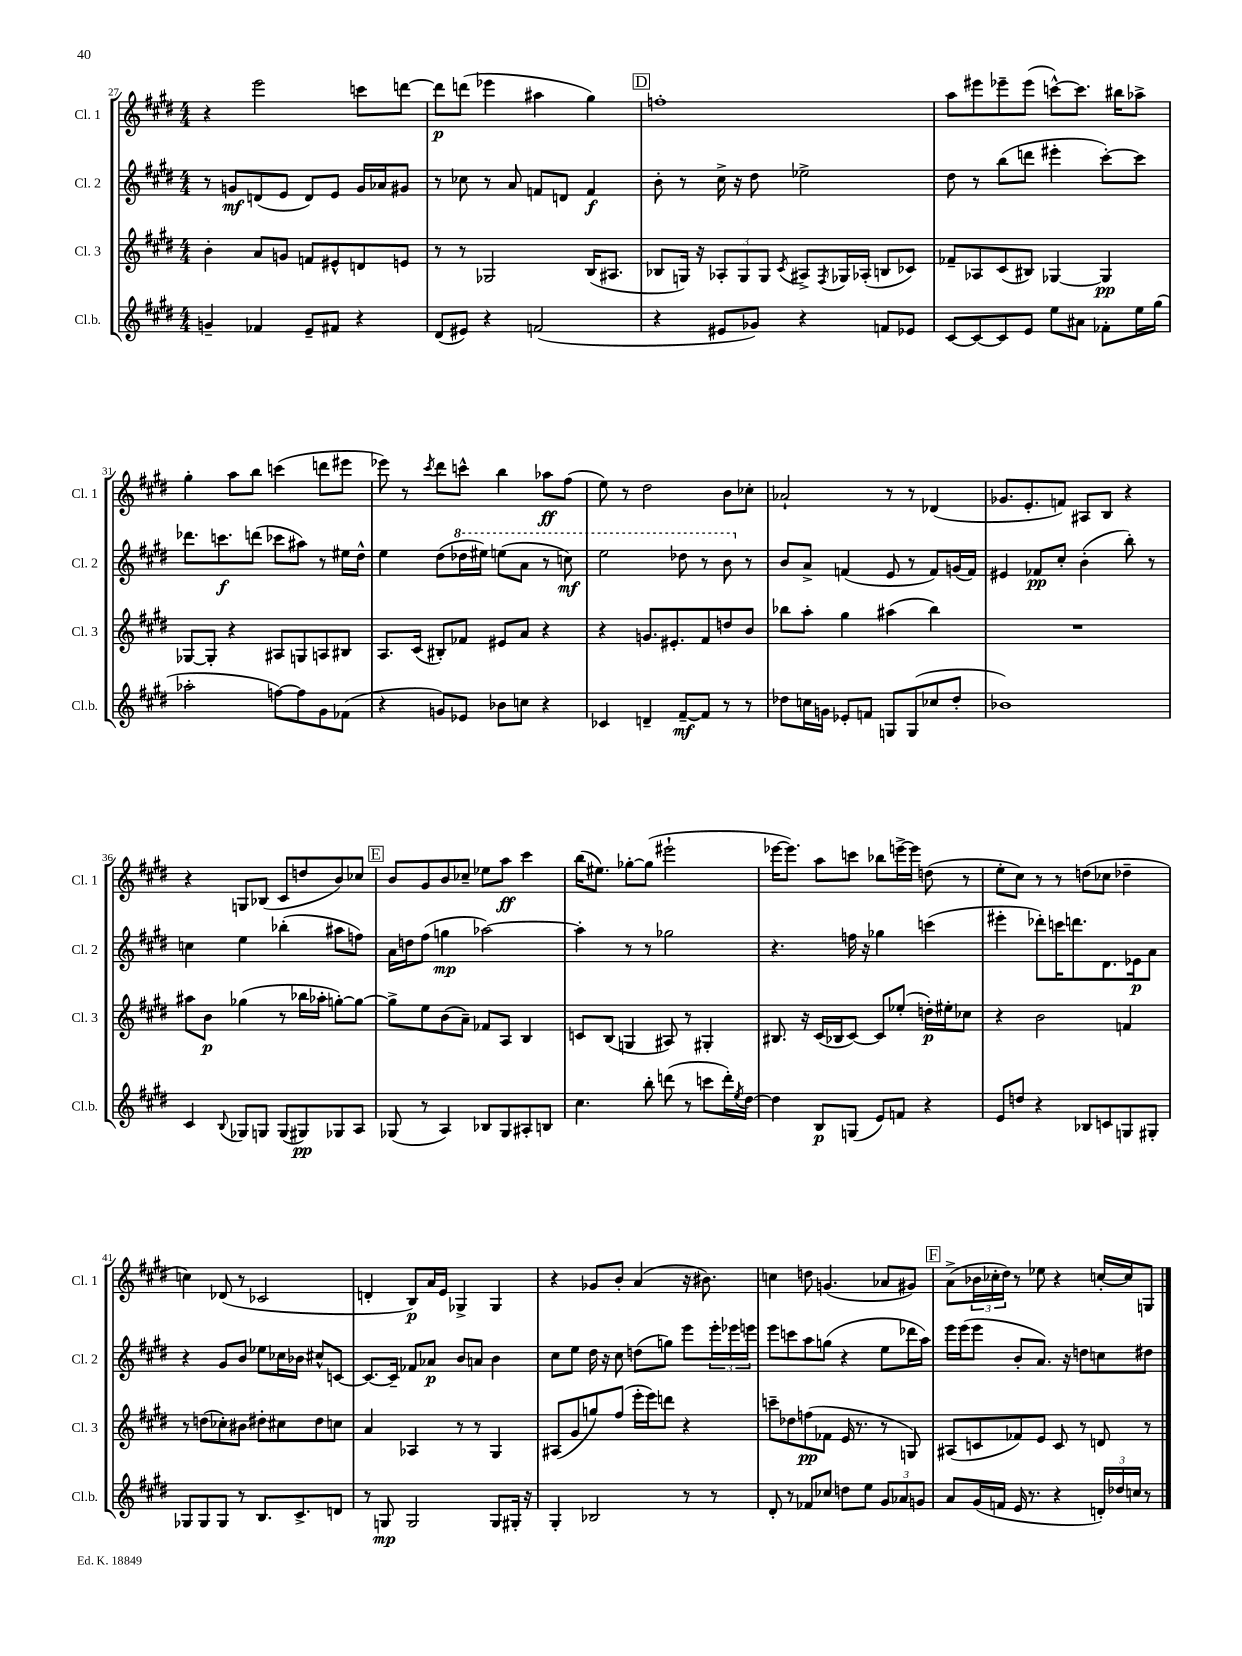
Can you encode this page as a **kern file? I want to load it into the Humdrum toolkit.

**kern	**kern	**kern	**kern
*staff4	*staff3	*staff2	*staff1
*clefG2	*clefG2	*clefG2	*clefG2
*k[f#c#g#d#]	*k[f#c#g#d#]	*k[f#c#g#d#]	*k[f#c#g#d#]
*M4/4	*M4/4	*M4/4	*M4/4
4g~	4b'	8r	4r
.	.	8g	.
4f-	8a	(8d	2eee
.	8g	8e	.
8e~	8f	8d)	.
8f#	8e#^^	8e	.
4r	8d	16g	8ccc
.	.	16a-	.
.	8e	8g#	[8ddd
=	=	=	=
(8d#	8r	8r	8ddd]
8e#)	8r	8cc-	(8ddd
4r	2G-	8r	4eee-
.	.	8a	.
(2f	.	8f	4aa#
.	.	8d	.
.	(16B	4f	4gg#)
.	8.A#	.	.
=	=	=	=
4r	8B-	8b'	1ff'
.	16G)	8r	.
.	16r	.	.
8e#	12A-'	16cc#^	.
.	.	16r	.
.	12G	.	.
8g-)	.	8dd#	.
.	12G	.	.
.	8qc#	.	.
4r	8A#^	2ee-^	.
.	8qF#	.	.
.	16G-	.	.
.	(16A-'	.	.
8f	8B	.	.
8e-	8c-)	.	.
=	=	=	=
[8c#	8f-~	8dd#	8aa
8c#_	8A-	8r	8eee#
8c#]	(8c#	(8bb	8eee-~
8e	8B#)	8ddd	(8eee-
8ee	[4G-	4eee#'	[8ccc^^)
8a#	.	.	8.ccc]
8f-'	4G-]	[8ccc#')	.
.	.	.	16bb#
16ee	.	8ccc#]	8aa-^
(16gg#	.	.	.
=	=	=	=
2aa-'	[8G-	8.ddd-	4gg#'
.	8G-']	.	.
.	.	8.ccc	.
.	4r	.	8aa
.	.	(8ddd	8bb
[8ff)	8A#	8ccc-	(4ccc
8ff]	8G	8aa#)	.
8g#	8A	8r	8ddd
(8f-	8B#	16ee#	8eee#
.	.	16dd#^^	.
=	=	=	=
4r	8.A	4ee	8eee-)
.	.	.	8r
.	(16c#	.	.
.	.	.	8qccc#
8g)	8B#')	(8dd#	8ddd#
8e-	8f-	16ddd-	8ccc^^
.	.	16eee#)	.
8b-	8e#	(8eee	4bb
8cc	8a	8aa	.
4r	4r	8r	8aa-
.	.	8ccc)	(8ff#
=	=	=	=
4c-	4r	2eee	8ee)
.	.	.	8r
4d~	8.g	.	2dd#
.	8.e#'	.	.
[8f#~	.	8ddd-	.
8f#]	8f#	8r	.
8r	8dd	8bb	8b
8r	8b	8r	8cc-'
=	=	=	=
8dd-	8bb-	8b	2a-`
16cc	8aa'	8a^	.
16g	.	.	.
8e-'	4gg#	(4f	.
8f	.	.	.
8G	(4aa#	8e	8r
(8G	.	8r	8r
8cc-	4bb-)	8f)	(4d-
8dd-'	.	(16g	.
.	.	16f)	.
=	=	=	=
1b-)	1r	4e#	8.g-
.	.	.	8.e'
.	.	8f-	.
.	.	8cc#'	8f)
.	.	(4b'	8A#
.	.	.	8B
.	.	8bb')	4r
.	.	8r	.
=	=	=	=
4c#	8aa#	4cc	4r
.	8b	.	.
8qqB	.	.	.
8G-	(4gg-	4ee	8G
8G	.	.	(8B-
(8G	8r	(4bb-'	8c#
8G#)	16bb-	.	8dd
.	16aa-'	.	.
8G-	[8gg')	8aa#	8b)
8A	8gg_	8ff)	8cc-
=	=	=	=
(8G-	8gg^]	16a	8b
.	.	16dd	.
8r	8ee	(8ff#	8g#
4A)	(8b	4gg	8b
.	8a~)	.	8cc-~
8B-	8f-	[2aa-)	8ee-
8G-	8A	.	8aa
8A#'	4B	.	4ccc#
8B	.	.	.
=	=	=	=
4.cc#	8c	4aa-']	(16bb
.	.	.	8.ee#)
.	(8B	.	.
.	4G	8r	[8gg-'
8bb'	.	8r	(8gg-]
(8ddd	8A#)	2gg-	2eee#`
8r	8r	.	.
8ccc	4G#'	.	.
16ddd')	.	.	.
8qee	.	.	.
[16dd#	.	.	.
=	=	=	=
4dd#]	8.B#	4.r	[16eee-
.	.	.	8.eee-])
.	16r	.	.
8B	(16c#	.	8aa
.	16B-	.	.
(8G	[8c#)	16ff	8ccc
.	.	16r	.
8e)	8c#]	4gg-	8bb-
8f	(8ee-'	.	[16eee^
.	.	.	16eee]
4r	16dd')	(4ccc	(8dd
.	16ee#'	.	.
.	8cc-	.	8r
=	=	=	=
8e	4r	4eee#'	8ee'
8dd	.	.	8cc#)
4r	2b	8ddd-')	8r
.	.	16ccc	8r
.	.	8.ddd	.
8B-	.	.	(8dd
8c	.	8.d#	8cc-
8G	4f	.	4dd-~
.	.	16e-	.
8G#'	.	8a	.
=	=	=	=
8G-	8r	4r	4cc)
8G-	(8dd	.	.
8G-	8cc-')	8g#	(8d-
8r	8b#	8b	8r
8.B	8dd#'	8ee-	2c-
.	8cc#	16cc-	.
8.c#^	.	16b-	.
.	8dd#	8cc#^^	.
8d	8cc	[8c	.
=	=	=	=
8r	4a	8.c_	4d'
8G	.	.	.
.	.	16c~]	.
2G	4A-	8f-	8B)
.	.	8a-	16a
.	.	.	16e
.	8r	8b	4G-^
.	8r	8a	.
8G	4G#	4b	4G-
16G#'	.	.	.
16r	.	.	.
=	=	=	=
4G#'	(8A#	8cc#	4r
.	8g#	8ee	.
2B-	8gg)	16dd#	8g-
.	.	16r	.
.	(8ff#	8cc#	8b'
.	16eee'	(8dd	(4a
.	16eee)	.	.
.	8ddd	8gg)	.
8r	4r	8eee	16r
.	.	.	8.b#)
8r	.	24eee'	.
.	.	24eee-	.
.	.	24eee	.
=	=	=	=
8d#'	8ccc~	8eee	4cc
8r	8dd-	8ccc	.
8f-	(8ff	8aa	8dd
8cc-	8f-	(8gg	(4.g
8dd	16e	4r	.
.	8.r	.	.
8ee	.	.	.
12g#	8r	8ee	8a-
12a-	.	.	.
.	8G)	16ddd-	8g#)
12g	.	.	.
.	.	16aa)	.
=	=	=	=
8a	(8A#	16eee	(8a^
.	.	(16eee	.
(16g#	8c	8eee	24b-
.	.	.	24cc-'
16f	.	.	.
.	.	.	24dd#)
16e	8f-)	8b'	8r
8.r	.	.	.
.	8e	8.a)	8ee-
4r	8c	.	4r
.	.	16r	.
.	8r	8dd	.
24d')	8d	8cc	[16cc'
24dd-	.	.	.
.	.	.	16cc]
24cc	.	.	.
8r	8r	8dd#	8G
==	==	==	==
*-	*-	*-	*-
